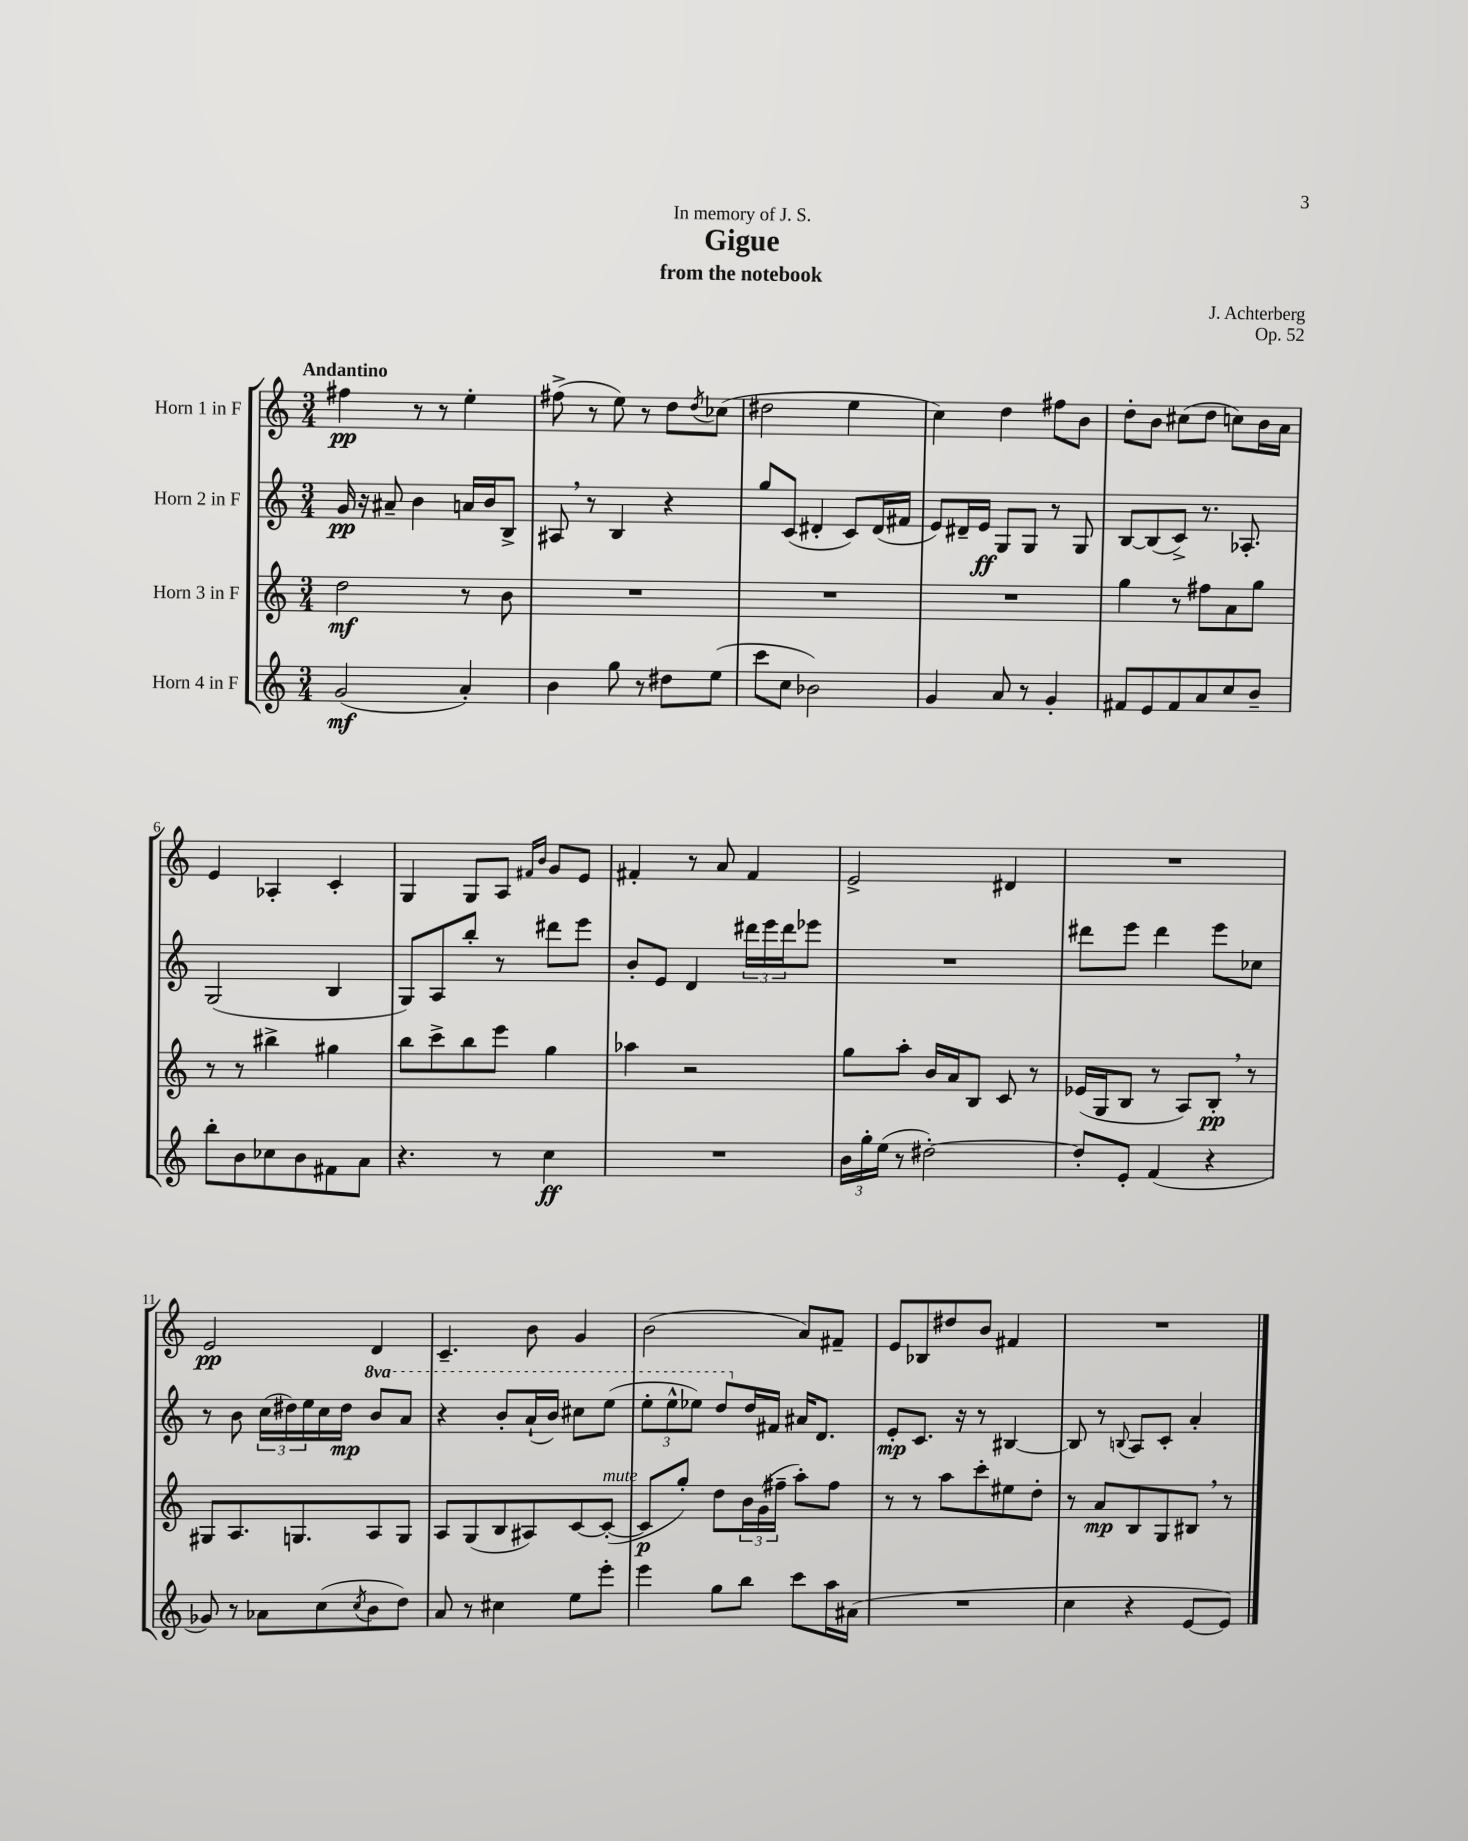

**kern	**kern	**kern	**kern
*staff4	*staff3	*staff2	*staff1
*clefG2	*clefG2	*clefG2	*clefG2
*k[]	*k[]	*k[]	*k[]
*M3/4	*M3/4	*M3/4	*M3/4
(2g/	2dd\	16g/	4ff#\
.	.	16r	.
.	.	8a#~/	.
.	.	4b\	8r
.	.	.	8r
4a'/)	8r	16a/LL	4ee'\
.	.	16b/J	.
.	8b\	8B^/J	.
=	=	=	=
4b\	2.r	8A#/	(8ff#^\
.	.	8r	8r
8gg\	.	4B/	8ee\)
8r	.	.	8r
8dd#\L	.	4r	8dd\L
.	.	.	8qdd/
(8ee\J	.	.	(8cc-\J
=	=	=	=
8ccc\L	2.r	8gg/L	2dd#\
8cc\J	.	(8c/J	.
2b-\)	.	4d#'/	.
.	.	8c/L)	4ee\
.	.	(16d#/L	.
.	.	16f#/JJ	.
=	=	=	=
4g/	2.r	8e/L)	4cc\)
.	.	16d#~/L	.
.	.	16e/JJ	.
8a/	.	8G/L	4dd\
8r	.	8G/J	.
4g'/	.	8r	8ff#\L
.	.	8G/	8b\J
=	=	=	=
8f#/L	4gg\	[8B/L	8dd'\L
8e/	.	(8B/]	8b\J
8f#/	8r	8c^/J)	(8cc#\L
8a/	8ff#\L	8.r	8dd\J
8cc/	8a\	.	8cc\L)
.	.	8.A-'/	.
8b~/J	8gg\J	.	16b\L
.	.	.	16a\JJ
=	=	=	=
8bb'\L	8r	(2G/	4e/
8b\	8r	.	.
8cc-\	4bb#^\	.	4A-'/
8b\	.	.	.
8f#\	4gg#\	4B/	4c'/
8a\J	.	.	.
=	=	=	=
4.r	8bb\L	8G/L)	4G/
.	8ccc^\	8A/	.
.	8bb\	8bb'/J	8G/L
8r	8eee\J	8r	8A/J
.	.	.	16qqf#/LL
.	.	.	16qqb/JJ
4cc\	4gg\	8ddd#\L	8g/L
.	.	8eee\J	8e/J
=	=	=	=
2.r	4aa-\	8b'/L	4f#'/
.	.	8e/J	.
.	2r	4d/	8r
.	.	.	8a/
.	.	24ddd#\LL	4f#/
.	.	24eee\	.
.	.	24ddd#\J	.
.	.	8eee-\J	.
=	=	=	=
24b\LL	8gg\L	2.r	2e^/
24gg'\	.	.	.
(24ee\JJ	.	.	.
8r	8aa'\J	.	.
[2dd#'\)	16b/LL	.	.
.	16a/J	.	.
.	8B/J	.	.
.	8c/	.	4d#/
.	8r	.	.
=	=	=	=
8dd#'/]L	(16e-/LL	8ddd#\L	2.r
.	16G/J	.	.
8e'/J	8B/J	8eee\J	.
(4f/	8r	4ddd#\	.
.	8A/L)	.	.
4r	8B'/J	8eee\L	.
.	8r	8cc-\J	.
=	=	=	=
8g-/)	8G#/L	8r	2e/
8r	8.A/	8b\	.
8a-\L	.	(24cc\LL	.
.	.	24dd#\)	.
.	8.G/	.	.
.	.	24ee\	.
(8cc\	.	16cc\	.
.	.	16dd#\JJ	.
8qcc/	.	.	.
8b\	8A/	8bb/L	4d/
8dd\J)	8G/J	8aa/J	.
=	=	=	=
8a/	8A/L	4r	4.c~/
8r	(8G/	.	.
4cc#\	8B/	8bb'/L	.
.	8A#/)	(16aa`/L	8b\
.	.	16bb/JJ)	.
8ee\L	[8c/	8ccc#\L	4g/
8eee'\J	(8c'/_J	(8eee\J	.
=	=	=	=
4eee\	8c/]L	12eee'\L	(2b\
.	.	12eee^^\	.
.	8gg'/J)	.	.
.	.	12eee-\J)	.
8gg\L	8dd\L	8ddd/L	.
8bb\J	24b\L	16dd/L	.
.	(24g\	.	.
.	.	16f#/JJ	.
.	24ff#~\JJ	.	.
8ccc\L	8aa'\L)	16a#/LK	8a/L)
.	.	8.d/J	.
16aa\L	8ff#\J	.	8f#~/J
(16a#\JJ	.	.	.
=	=	=	=
2.r	8r	8e'/L	8e/L
.	8r	8.c/J	8B-/
.	8aa\L	.	8dd#/
.	.	16r	.
.	8ccc'\	8r	8b/J
.	8ee#\	[4B#/	4f#/
.	8dd'\J	.	.
=	=	=	=
4cc\	8r	8B#/]	2.r
.	8a/L	8r	.
.	.	8qqB/	.
4r	8B/	8A/L	.
.	8G/	8c'/J	.
[8e/L	8B#/J	4a'/	.
8e/]J)	8r	.	.
==	==	==	==
*-	*-	*-	*-
